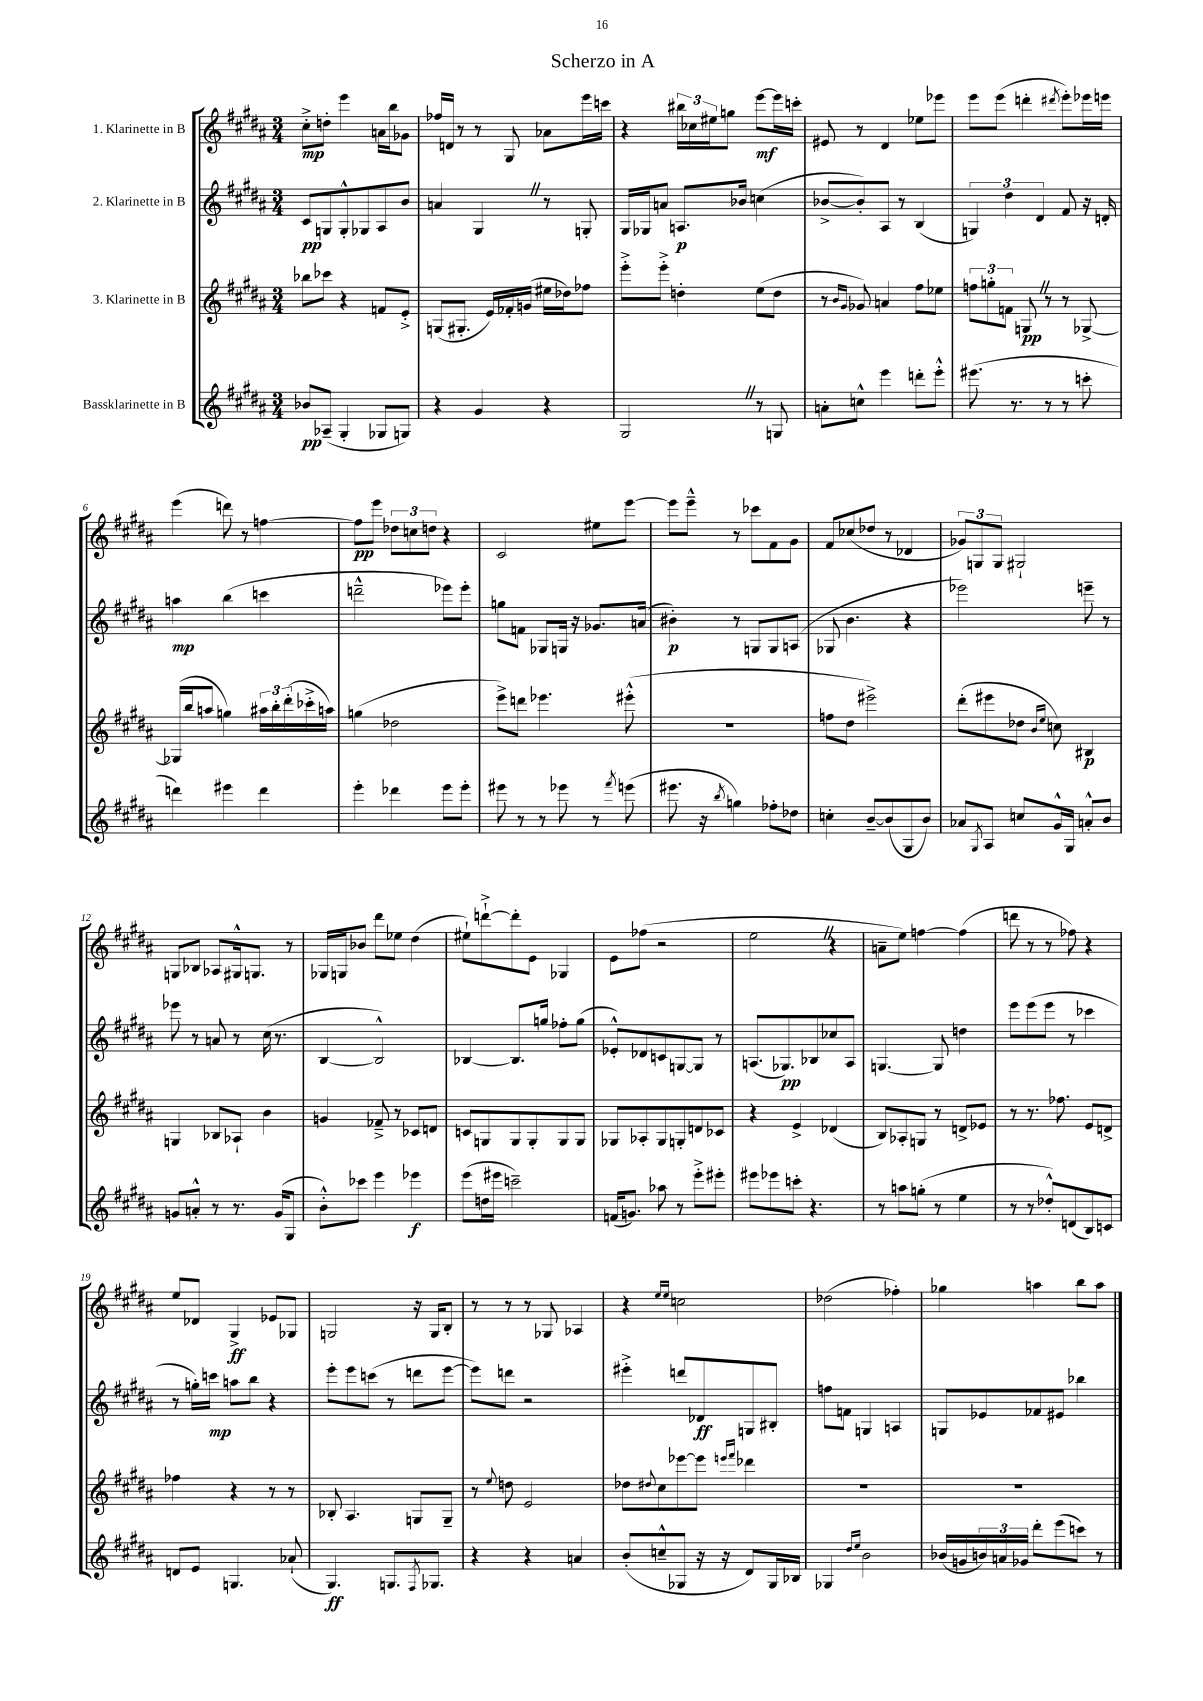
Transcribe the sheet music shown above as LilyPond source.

\header { title = "Scherzo in A" }
<<
\new StaffGroup <<
\new Staff = "s0" \with { instrumentName = "1. Klarinette in B" } {
    \clef treble \key b \major \numericTimeSignature \time 3/4
    cis''8-.->\mp d''8-. e'''4 a'16 b''16 ges'8 |
    fes''16 d'16 r8 r8 gis8 aes'8 e'''16 c'''16 |
    r4 \tuplet 3/2 { bis''16 ces''16 eis''16 } g''8 e'''8~\mf e'''16 c'''16-. |
    eis'8 r8 dis'4 ees''8 ees'''8 |
    e'''8 e'''8( d'''4-. \acciaccatura { dis'''8 } e'''8-.) ees'''16 e'''16 |
    e'''4( d'''8) r8 f''4~ |
    f''8\pp e'''8 \tuplet 3/2 { des''8 c''8 d''8 } r4 |
    cis'2 eis''8 e'''8~ |
    e'''8 e'''8---^ r8 ces'''8 fis'8 gis'8 |
    fis'8 ces''8( des''8 r8 des'4 |
    \tuplet 3/2 { ges'8) g8 g8 } gis2-! |
    g8 bes8 aes8 gis16-^ g8. r8 |
    ges16 g16 bes'8 dis'''8 ees''8 dis''4( |
    eis''8-!) d'''8~-!-> d'''8-. e'8 ges4 |
    e'8 fes''8( r2 |
    e''2 \once \override BreathingSign.text = \markup { \musicglyph "scripts.caesura.straight" } \breathe r4 |
    a'8-- e''8) f''4~ f''4( |
    d'''8 r8 r8 fes''8) r4 |
    e''8 des'8 gis4->\ff ees'8 ges8 |
    g2 r16 g16 b8-. |
    r8 r8 r8 ges8 aes4 |
    r4 \grace { e''16 e''16 } c''2 |
    des''2( fes''4-.) |
    ges''4 a''4 b''8 a''8 \bar "|." |
}
\new Staff = "s1" \with { instrumentName = "2. Klarinette in B" } {
    \clef treble \key b \major \numericTimeSignature \time 3/4
    cis'8\pp g8 g8-.-^ ges8 ais8 b'8 |
    a'4 gis4 \once \override BreathingSign.text = \markup { \musicglyph "scripts.caesura.straight" } \breathe r8 g8-. |
    gis16 ges16 a'8 a8.\p bes'16 c''4( |
    bes'8~-> bes'8-.) ais8 r8 b4( |
    \tuplet 3/2 { g4) dis''4 dis'4 } fis'8 r16 d'16-. |
    a''4\mp b''4( c'''4 |
    d'''2---^ ees'''8) ees'''8-. |
    g''8 f'8 ges8 g16 r16 ges'8. a'16( |
    bis'4-.\p) r8 g8 g8 a8( |
    ges8 b'4. r4 |
    ees'''2) e'''8-- r8 |
    ees'''8 r8 a'8 r8 cis''16( r8. |
    b4~ b2-^) |
    bes4~ bes8. g''16 fes''8-. g''8( |
    ees'8-.-^) des'8 c'8 g8~ g8 r8 |
    a8.( ges8.\pp) bes8 ces''8 a8 |
    g4.~ g8 d''4 |
    e'''8 e'''8( e'''8 r8 ces'''4 |
    r8 g''16-.) c'''16\mp a''8 b''8 r4 |
    e'''8-. e'''8 c'''8( r8 d'''8 e'''8~ |
    e'''8) d'''8 r2 |
    eis'''4-.-> d'''8 des'8\ff g8 bis8-. |
    f''8 f'8 g4 a4 |
    g8 ees'8 fes'8 eis'8 bes''4 \bar "|." |
}
\new Staff = "s2" \with { instrumentName = "3. Klarinette in B" } {
    \clef treble \key b \major \numericTimeSignature \time 3/4
    bes''8 ces'''8 r4 f'8 e'8-.-> |
    g8( gis8.-. e'16) fes'16-. g'16( eis''16 des''16) fes''8 |
    e'''8-.-> e'''8-.-> d''4-. e''8( d''8 |
    r8 \grace { b'16 gis'16 } ges'8) a'4 fis''8 ees''8 |
    \tuplet 3/2 { f''8 g''8-. f'8 } g8\pp \once \override BreathingSign.text = \markup { \musicglyph "scripts.caesura.straight" } \breathe r8 r8 ges8~-> |
    ges16( b''16 a''8 g''4) \tuplet 3/2 { ais''16 b''16-. dis'''16-.( } ces'''16-.-> a''16) |
    g''4( des''2 |
    e'''8->) d'''8 ees'''4. eis'''8-.-^( |
    R2. |
    f''8 dis''8 eis'''2->) |
    dis'''8-.( eis'''8 des''8 \grace { b'16 e''16 } c''8) bis4\p |
    g4 bes8 aes8-! b'4 |
    g'4 fes'8---> r8 ces'8 d'8 |
    c'8 g8 g8 g8-. g8 g8 |
    ges8 aes8-. ges8 g8-. d'8 ces'8 |
    r4 e'4-> des'4( |
    b8) aes8-. g8 r8 d'8-> ees'8 |
    r8 r8. fes''8. e'8 d'8-> |
    fes''4 r4 r8 r8 |
    bes8-. ais4. g8 g8-- |
    r8 \appoggiatura { e''8 } d''8 e'2 |
    des''8 \appoggiatura { dis''8 } cis''8 ees'''8~ ees'''8 \grace { e'''16 fis'''16 } des'''4 |
    R2. |
    R2. \bar "|." |
}
\new Staff = "s3" \with { instrumentName = "Bassklarinette in B" } {
    \clef treble \key b \major \numericTimeSignature \time 3/4
    bes'8\pp aes8--( gis4-. ges8 g8) |
    r4 gis'4 r4 |
    gis2 \once \override BreathingSign.text = \markup { \musicglyph "scripts.caesura.straight" } \breathe r8 g8 |
    a'8-. c''8-^ e'''4 d'''8-. e'''8-.-^ |
    eis'''8.( r8. r8 r8 c'''8-. |
    d'''4) eis'''4 d'''4 |
    e'''4-. des'''4 e'''8 e'''8-. |
    eis'''8 r8 r8 ees'''8 r8 \acciaccatura { fis'''8 } e'''8( |
    eis'''8. r16 \acciaccatura { b''8 } g''4) fes''8-. des''8 |
    c''4-. b'8~-- b'8( gis8 b'8) |
    aes'8 \acciaccatura { gis8 } ais8 c''8 gis'16-^ gis16 a'8-.-^ b'8 |
    g'8 a'8-.-^ r8 r8. g'16( gis8 |
    b'8-.-^) ces'''8 e'''4 ees'''4\f |
    e'''8( d''16 eis'''16 c'''2--) |
    f'16( g'8.) aes''8 r8 e'''8-.-> eis'''8-. |
    eis'''8 ees'''8 c'''8-. r4. |
    r8 a''8 g''8-.( r8 e''4 |
    r8 r8 des''8-.-^) d'8( b8) c'8 |
    d'8 e'8 g4. aes'8-!( |
    gis4.\ff) g8. \acciaccatura { fis8 } ges8. |
    r4 r4 a'4 |
    b'8-.( c''8---^ ges8 r16 r16 dis'8) ges16 bes16 |
    ges4 \grace { dis''16 e''16 } b'2 |
    bes'16( g'16 \tuplet 3/2 { b'16) a'16 ges'16 } dis'''8-. e'''8( c'''8) r8 \bar "|." |
}
>>
>>
